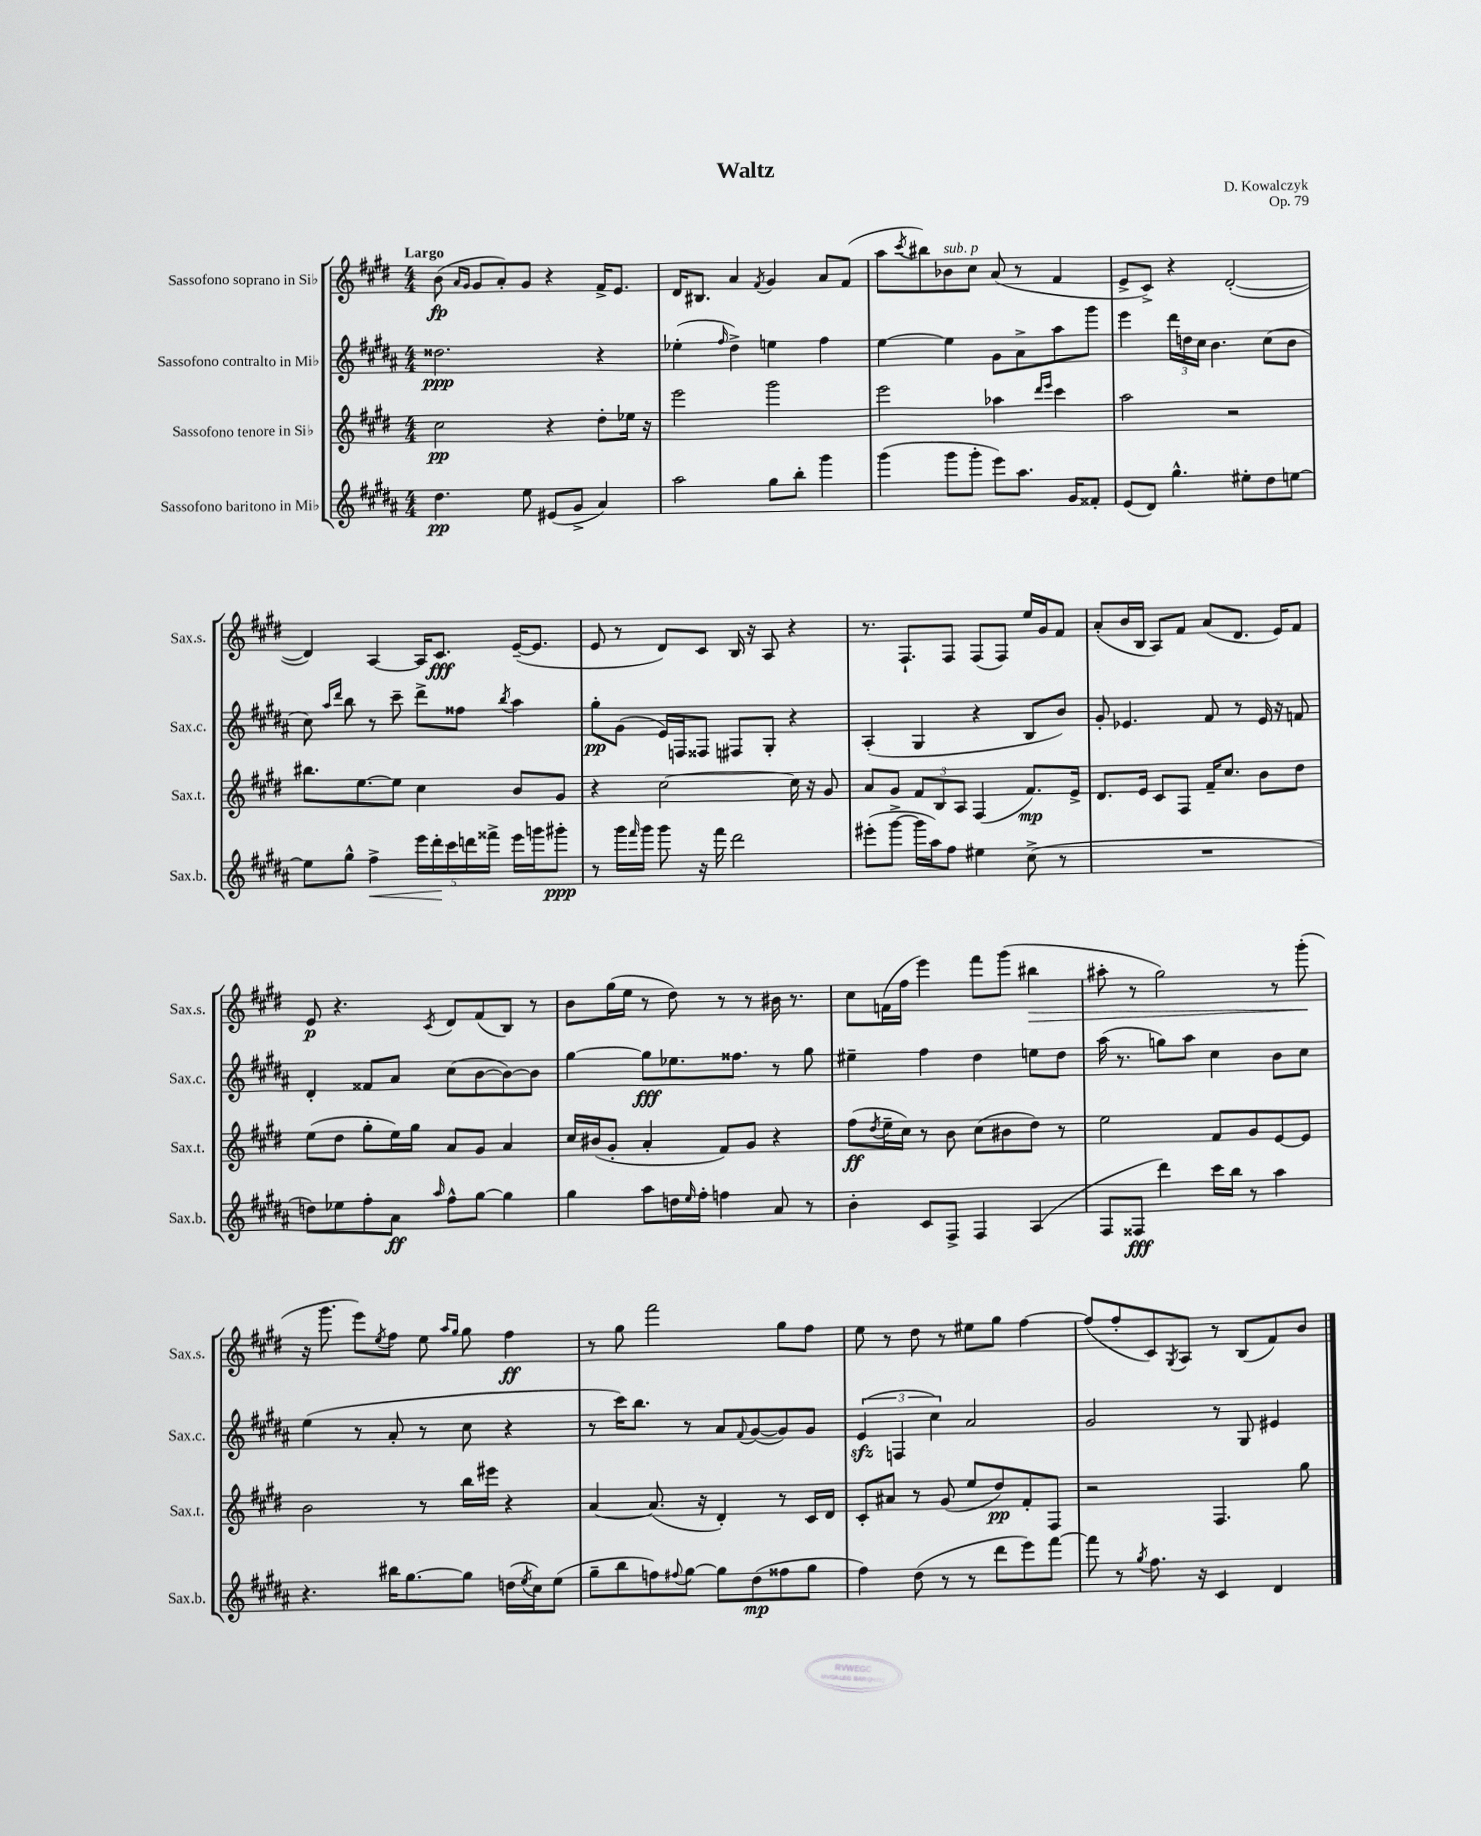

**kern	**kern	**kern	**kern
*staff4	*staff3	*staff2	*staff1
*clefG2	*clefG2	*clefG2	*clefG2
*k[f#c#g#d#a#]	*k[f#c#g#d#]	*k[f#c#g#d#a#]	*k[f#c#g#d#]
*M4/4	*M4/4	*M4/4	*M4/4
4.dd#	2cc#	2.dd##	(8b
.	.	.	16qqa
.	.	.	16qqg#
.	.	.	8g#
.	.	.	8a')
8ee	.	.	8g#
(8e#	4r	.	4r
8g#^	.	.	.
4a#)	8dd#'	4r	16f#^
.	.	.	8.e
.	16ee-	.	.
.	16r	.	.
=	=	=	=
2aa#	2eee	(4ee-'	16d#
.	.	.	8.B#
.	.	16qqff#	.
.	.	4dd#^)	4a
.	.	.	8qf#
8gg#	2ggg#	4ee	4g#
8bb'	.	.	.
4ggg#	.	4ff#	8a
.	.	.	(8f#
=	=	=	=
(4ggg#	2eee	[4ee	8aa
.	.	.	8qccc#
.	.	.	8bb#)
8ggg#	.	4ee]	8b-
8ggg#'	.	.	8cc#
8eee)	4aa-	8g#	(8a
8.aa#	.	8a#^	8r
.	16qqddd#	.	.
.	16qqeee	.	.
.	4ccc#	8aa#	4f#
16g#	.	.	.
8f##'	.	8ggg#	.
=	=	=	=
(8e	2aa	4eee	8e^
8d#)	.	.	8c#^)
4.gg#^^	.	24ddd#	4r
.	.	24dd	.
.	.	24cc#	.
.	.	4.b	.
.	2r	.	([2d#'
8ee#'	.	.	.
8dd#	.	(8cc#	.
[8ee	.	8b	.
=	=	=	=
8ee]	8.bb#	8cc#)	4d#])
.	.	16qqaa#	.
.	.	16qqddd#	.
8gg#^^	.	8bb	.
.	[8.ee	.	.
4ff#^	.	8r	[4A
.	8ee]	8ccc#~	.
20eee	4cc#	8ddd#^	16A]
20ddd#'	.	.	.
.	.	.	8.c#
20ccc#	.	.	.
.	.	8ff##	.
20ddd	.	.	.
20fff##^	.	.	.
.	.	8qbb	.
16eee	8b	4aa#	([16e~
16ggg	.	.	8.e]
8ggg#'	8g#	.	.
=	=	=	=
8r	4r	8gg#'	8e
16ggg#	.	(8g#	8r
16qqfff#	.	.	.
16ggg#	.	.	.
8ggg#	[2cc#	16e)	8d#)
.	.	16F	.
16r	.	8F##	8c#
16fff#	.	.	.
2ddd#	.	8F#	16B
.	.	.	16r
.	.	8G#'	8A
.	16cc#]	4r	4r
.	16r	.	.
.	8g#	.	.
=	=	=	=
(8eee#'	8a	(4A#'	8.r
[8ggg#^	8g#	.	.
.	.	.	8.F#`
16ggg#]	12f#	4G#	.
16aa#)	.	.	.
.	12B	.	.
8ff#	.	.	8F#
.	12A	.	.
4ee#	(4F#	4r	(8F#
.	.	.	8F#)
(8cc#^	8.f#)	8B	16ee
.	.	.	16g#
8r	.	8b)	8f#
.	16e^	.	.
=	=	=	=
1r	8.d#	8g#'	(8a'
.	.	4.e-	16b
.	16e	.	16B
.	8c#	.	8A)
.	8F#	.	8f#
.	16f#~	8f#	(8a
.	8.cc#	.	.
.	.	8r	8.d#
.	8b	16e-	.
.	.	16r	16e)
.	8dd#	8f	8f#
=	=	=	=
8dd)	(8ee	4d#'	8e
8ee-	8dd#	.	4.r
8ff#'	8gg#'	8f##	.
8a#	16ee)	8a#	.
.	16gg#	.	.
16qqaa#	.	.	8qc#
8ff#^^	8a	(8cc#	8d#
[8gg#	8g#	[8b	(8f#
4gg#]	4a	8b_)	8B)
.	.	8b]	8r
=	=	=	=
4gg#	16cc#	[4gg#	8b
.	(16b#	.	.
.	8g#'	.	(16gg#
.	.	.	16ee
8aa#	4a'	8gg#]	8r
16dd	.	8.ee-	8dd#)
16qqee	.	.	.
16ff#'	.	.	.
4ff	8f#)	.	8r
.	.	8.ff##	.
.	8g#	.	8r
8a#	4r	8r	16b#
.	.	.	8.r
8r	.	8gg#	.
=	=	=	=
4b'	(8ff#	4ee#~	8cc#
.	8qdd#	.	.
.	16ee~	.	(16f
.	16cc#)	.	16ff#
8c#	8r	4ff#	4eee)
8F#^	8b	.	.
4F#	(8cc#	4dd#	8fff#
.	8b#	.	(8ggg#
(4A#	8dd#)	8ee	4bb#
.	8r	8dd#	.
=	=	=	=
8F#	2ee	(16aa#	8aa#'
.	.	8.r	.
8F##	.	.	8r
4ddd#)	.	8gg)	2gg#)
.	.	8aa#	.
16ccc#	8f#	4cc#	.
16bb	.	.	.
8r	8g#	.	.
4aa#	[8e	8b	8r
.	8e]	8cc#	(8ggg#'
=	=	=	=
4.r	2b	(4ee	16r
.	.	.	8.ggg#
.	.	8r	8eee)
.	.	.	8qee
16bb#	.	8a#'	8ff#
[8.gg#	.	.	.
.	8r	8r	8ee
.	.	.	16qqaa
.	.	.	16qqgg#
8gg#]	16bb	8cc#	8gg#
.	16eee#	.	.
(16dd	4r	4r	4ff#
8qee	.	.	.
16cc#)	.	.	.
(8ee	.	.	.
=	=	=	=
8gg#~	[4a	8r	8r
8bb	.	16ccc#)	8gg#
.	.	8.bb	.
8ff)	(8.a]	.	2fff#
8qqff#	.	.	.
[8gg#	.	8r	.
.	16r	.	.
8gg#]	4d#')	8a#	.
.	.	8qqf#	.
(8dd#	.	([8g#	.
8ff##	8r	8g#])	8gg#
8gg#	16c#	8g#	8ff#
.	16d#	.	.
=	=	=	=
4ff#)	8c#'	(6e	8ee
.	8a#	.	8r
.	.	6F	.
(8dd#	8r	.	8dd#
.	.	6cc#)	.
8r	(8g#	.	8r
8r	8ee	2a#	8ee#
8ddd#	8dd#)	.	8gg#
8eee)	8f#'	.	[4ff#
[8fff#	8F#	.	.
=	=	=	=
8fff#]	2r	2g#	(8ff#]
8r	.	.	8ff#'
8qgg#	.	.	.
8.ff#	.	.	8c#)
.	.	.	8qG#
.	.	.	8A
16r	.	.	.
4c#	4.F#	8r	8r
.	.	8G#	(8B
4d#	.	4e#	8f#)
.	8gg#	.	8b
==	==	==	==
*-	*-	*-	*-
